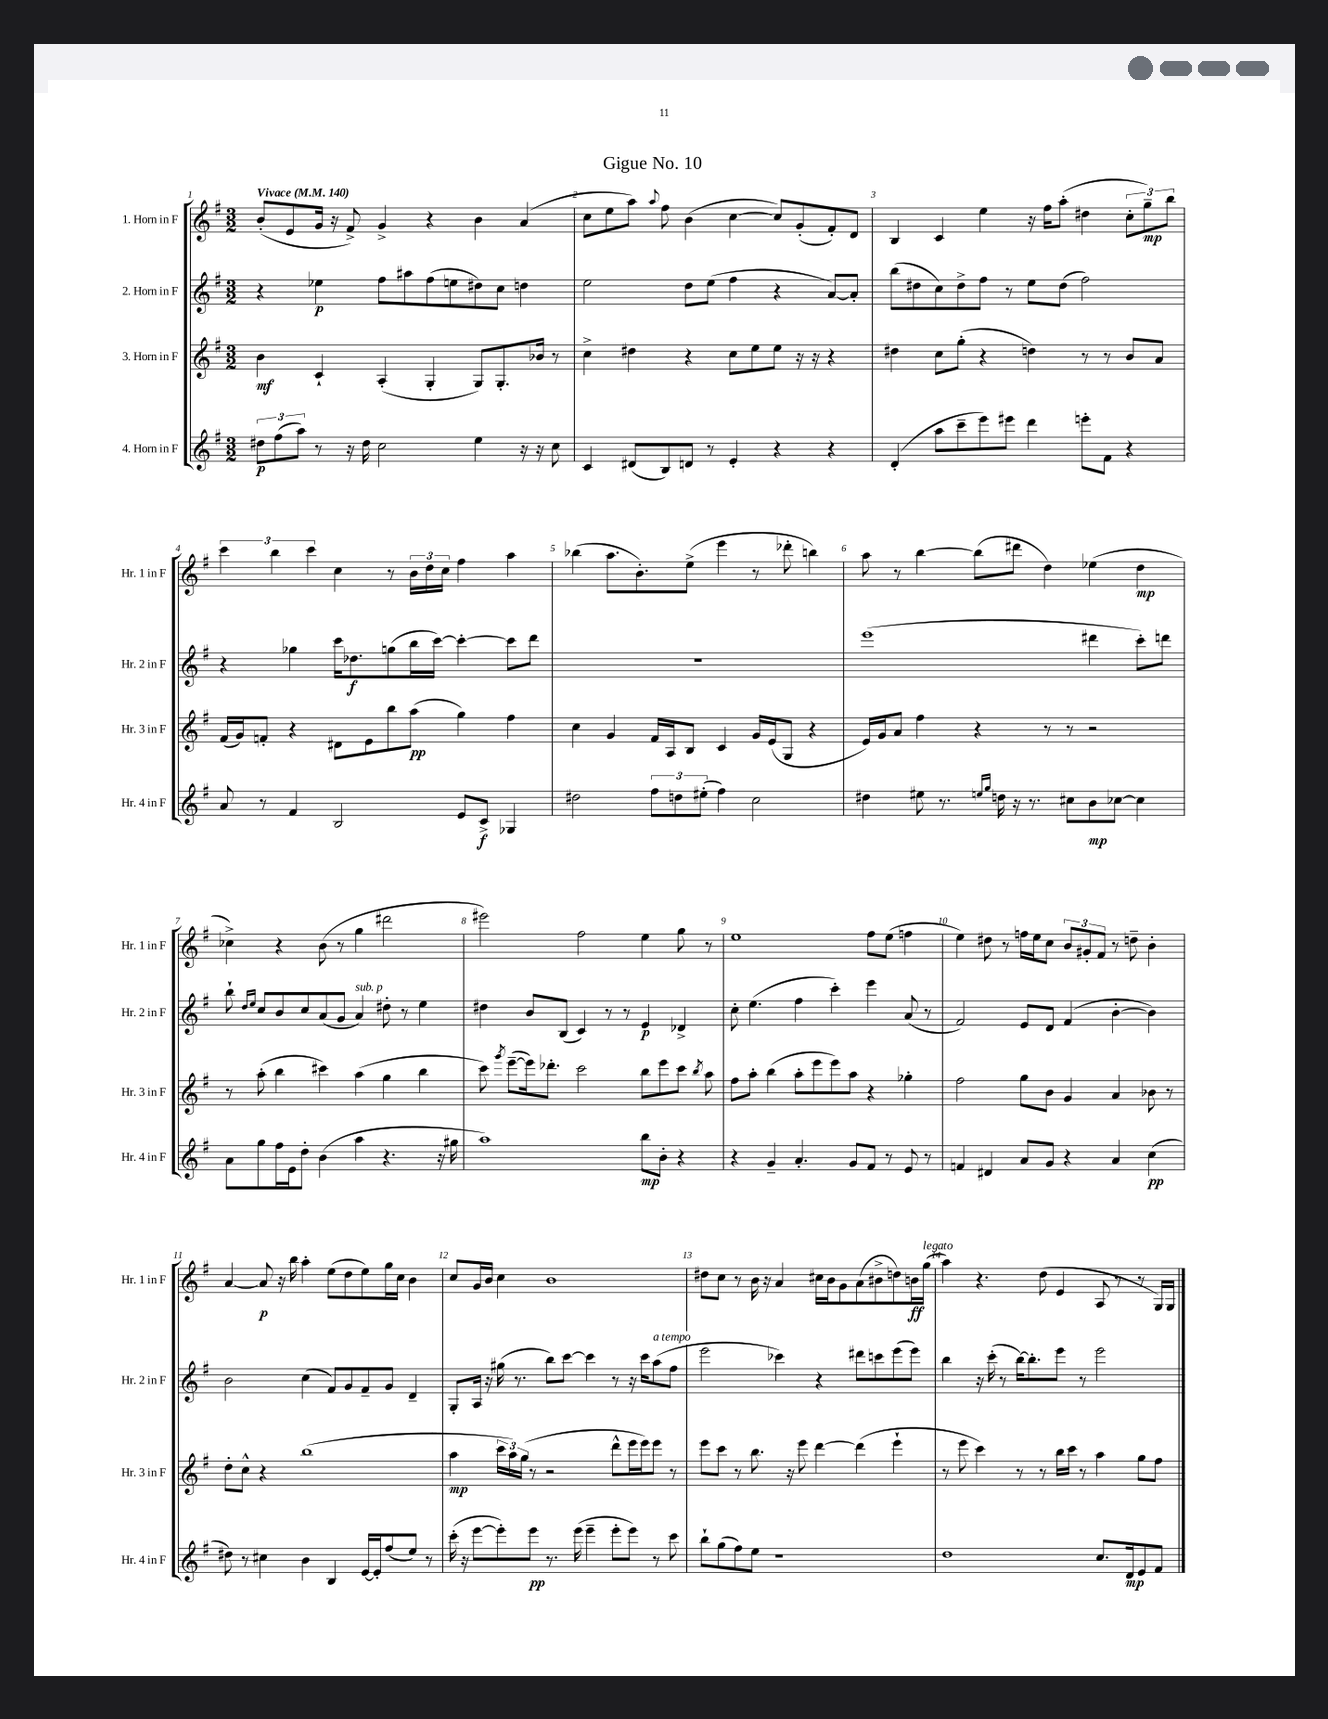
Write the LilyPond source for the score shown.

\header { title = "Gigue No. 10" }
<<
\new StaffGroup <<
\new Staff = "s0" \with { instrumentName = "1. Horn in F" shortInstrumentName = "Hr. 1 in F" } {
    \clef treble \key g \major \numericTimeSignature \time 3/2 \tempo "Vivace" 4 = 140
    \autoBeamOff b'8[-.( e'8 g'16] r16 fis'8->) g'4-> r4 b'4 a'4( |
    c''8[ e''8 a''8]) \appoggiatura { a''8 } fis''8 b'4( c''4~ c''8[) g'8-.( fis'8-.) d'8] |
    b4 c'4 e''4 r16 fis''16[ a''8]-.( dis''4 \tuplet 3/2 { c''8[-. g''8--\mp) b''8] } |
    \tuplet 3/2 { c'''4 b''4 c'''4 } c''4 r8 \tuplet 3/2 { b'16[ d''16 c''16] } fis''4 a''4 |
    bes''4( a''8.[ b'8.-.) e''8]->( e'''4 r8 des'''8-. b''4) |
    a''8 r8 b''4~ b''8[( dis'''8] d''4) ees''4( d''4\mp |
    ces''4->) r4 b'8( r8 g''4 dis'''2 |
    eis'''2) fis''2 e''4 g''8 r8 |
    e''1 fis''8[ e''8]( f''4 |
    e''4) dis''8 r8 f''16[ e''16 c''8] \tuplet 3/2 { b'8[ gis'8-. fis'8] } r8 d''8-- b'4-. |
    a'4~ a'8\p r16 b''16 a''4-. e''8[( d''8 e''8) g''16 c''16] b'4 |
    c''8[ g'16 b'16] c''4 b'1 |
    dis''8[ c''8] r8 b'16 r16 a'4 cis''16[ b'16 g'8 a'8( bis'8-> d''8) b'16\ff g''16]^\markup { \italic "legato" }( |
    a''4) r4. d''8( e'4 a8 r8 r8 g16[) g16] \bar "|." |
}
\new Staff = "s1" \with { instrumentName = "2. Horn in F" shortInstrumentName = "Hr. 2 in F" } {
    \clef treble \key g \major \numericTimeSignature \time 3/2
    \autoBeamOff r4 ees''4\p fis''8[ ais''8 fis''8( e''8 dis''8) c''8] d''4 |
    e''2 d''8[ e''8]( fis''4 r4 a'8[~) a'8]-. |
    b''8[( dis''8 c''8) dis''8-> fis''8] r8 e''8[ dis''8]( fis''2) |
    r4 ges''4 c'''16[ des''8.\f g''8( b''16 c'''16]~) c'''4~-. c'''8[ d'''8] |
    R1. |
    e'''1( dis'''4 c'''8[-.) d'''8] |
    b''8-! \grace { d''16[ e''16] } c''8[ b'8 c''8 a'8( g'8] a'4^\markup { \italic "sub. p" }) dis''8-. r8 e''4 |
    dis''4 b'8[ b8]( c'4) r8 r8 e'4\p des'4-> |
    c''8-. e''4.( fis''4 c'''4-.) e'''4 a'8( r8 |
    fis'2) e'8[ d'8] fis'4( b'4~-. b'4) |
    b'2 c''4( fis'8[) g'8 fis'8-- g'8] d'4-- |
    g8[-. a16] r16 gis''16( r8. b''8[) c'''8]~ c'''4 r8 r16 c'''16[ a''8^\markup { \italic "a tempo" }( fis''8] |
    e'''2 ces'''4) r4 dis'''8[ c'''8 e'''8( e'''8]) |
    b''4 r16 c'''16-.( r8 b''16[~) b''8.-. e'''8] r8 e'''2 \bar "|." |
}
\new Staff = "s2" \with { instrumentName = "3. Horn in F" shortInstrumentName = "Hr. 3 in F" } {
    \clef treble \key g \major \numericTimeSignature \time 3/2
    \autoBeamOff b'4\mf c'4-! a4-.( g4-. g8[) g8.-. bes'16] r8 |
    c''4-> dis''4 r4 c''8[ e''8 e''8] r16 r16 r4 |
    dis''4 c''8[ g''8]-.( r4 d''4) r8 r8 b'8[ a'8] |
    fis'16[( g'16) f'8]-. r4 dis'8[ e'8 b''8 a''8]\pp( g''4) fis''4 |
    c''4 g'4 fis'16[ a16 b8] c'4 g'16[ e'16( g8] r4 |
    e'16[) g'16 a'8] fis''4 r4 r8 r8 r2 |
    r8 a''8-.( b''4 cis'''4) a''4( g''4 b''4 |
    c'''8) \acciaccatura { g'''8 } e'''8[~--( e'''16) des'''8.]-. c'''2 b''8[ e'''8 c'''8] \acciaccatura { b''8 } a''8 |
    fis''8[ a''8]-. b''4( a''8[-. e'''8 e'''8) a''8] r4 ges''4-. |
    fis''2 g''8[ b'8] g'4 a'4 bes'8 r8 |
    d''8[-. c''8]-^ r4 b''1( |
    a''4\mp \tuplet 3/2 { c'''16[ a''16) g''16]( } r8 r2 d'''8[-^ e'''16 e'''16) e'''8] r8 |
    e'''8[ c'''8] r8 b''8. r16 e'''8 d'''4~ d'''4( e'''4-! |
    r8 e'''8 c'''4) r8 r8 b''16[ c'''16] r8 a''4 g''8[ fis''8] \bar "|." |
}
\new Staff = "s3" \with { instrumentName = "4. Horn in F" shortInstrumentName = "Hr. 4 in F" } {
    \clef treble \key g \major \numericTimeSignature \time 3/2
    \autoBeamOff \tuplet 3/2 { dis''8[\p fis''8( a''8]) } r8 r16 dis''16 c''2 e''4 r16 r16 c''8 |
    c'4 dis'8[( b8) d'8] r8 e'4-. r4 r4 |
    d'4-.( a''8[ c'''8-- e'''8) eis'''8] d'''4 e'''8[-. fis'8] r4 |
    a'8 r8 fis'4 b2 e'8[ c'8]->\f ges4 |
    dis''2 \tuplet 3/2 { fis''8[ d''8 eis''8]-.( } fis''4) c''2 |
    dis''4 eis''8 r8. \grace { e''16[ g''16] } d''16 r16 r8. cis''8[ b'8\mp ces''8]~ ces''4 |
    a'8[ g''8 fis''16 e'16 d''8]-. b'4( a''4 r4. r16 gis''16 |
    a''1) b''8[\mp b'8]-. r4 |
    r4 g'4-- a'4.-. g'8[ fis'8] r8 e'8 r8 |
    f'4 dis'4 a'8[ g'8] r4 a'4 c''4\pp( |
    dis''8) r8 cis''4 b'4 b4 e'16[~ e'16-. fis''8( e''8]) r8 |
    c'''16-.( r16 e'''8[~ e'''8-.) e'''8]\pp r8. e'''16( e'''4-- e'''8[-. e'''8]) r8 c'''8 |
    b''8[-! g''8( fis''8) e''8] r1 |
    d''1 c''8.[ d'16\mp e'8 fis'8] \bar "|." |
}
>>
>>
\layout { \context { \Score \override BarNumber.break-visibility = ##(#f #t #t) barNumberVisibility = #all-bar-numbers-visible } }
